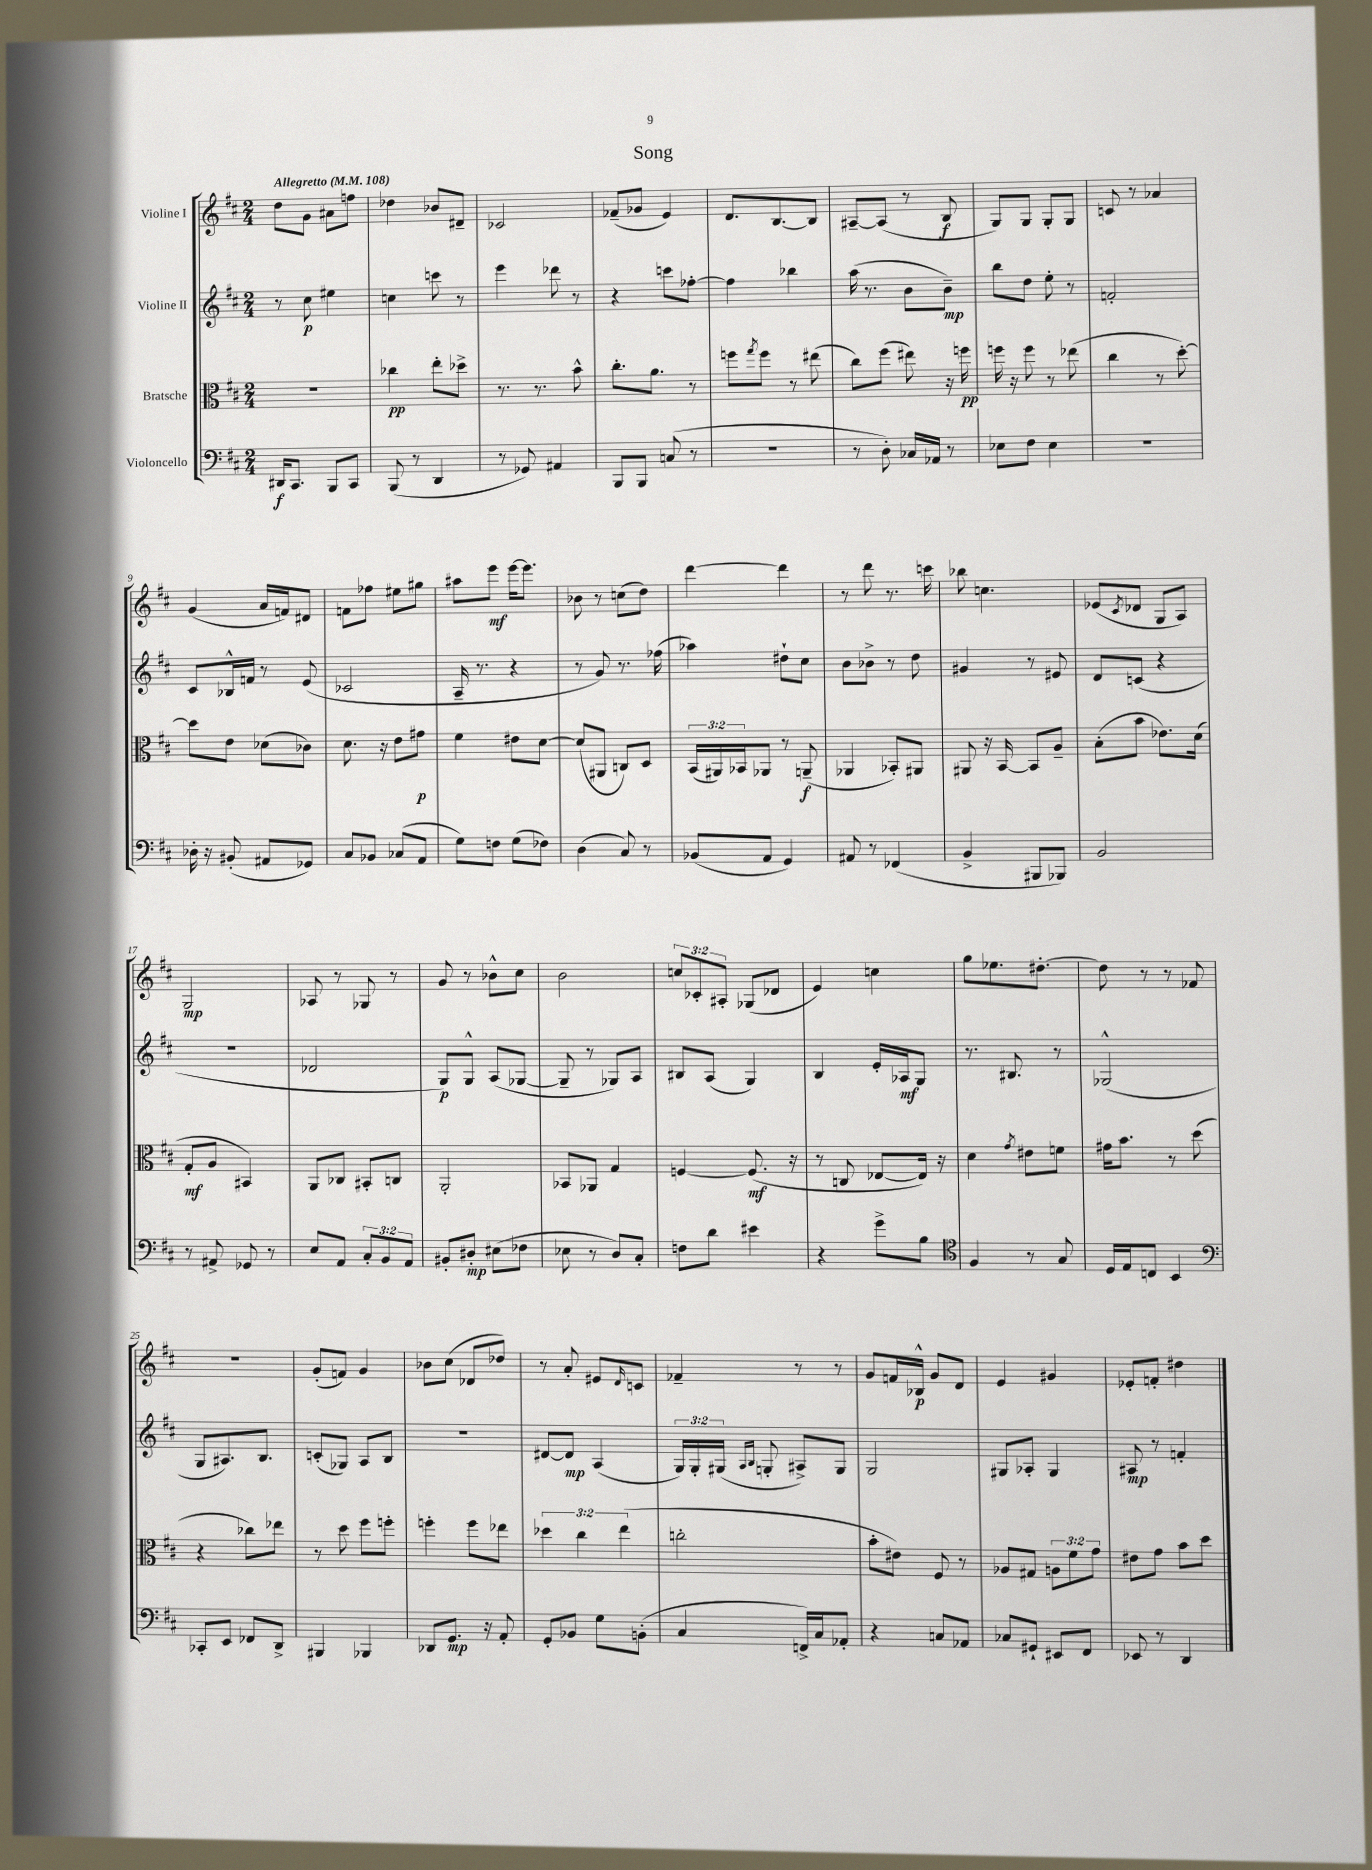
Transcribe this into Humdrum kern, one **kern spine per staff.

**kern	**kern	**kern	**kern
*staff4	*staff3	*staff2	*staff1
*clefF4	*clefC3	*clefG2	*clefG2
*k[f#c#]	*k[f#c#]	*k[f#c#]	*k[f#c#]
*M2/4	*M2/4	*M2/4	*M2/4
*MM108	*MM108	*MM108	*MM108
16DD#	2r	8r	8dd
8.CC#	.	.	.
.	.	8cc#	8g
8BBB	.	4ee#	8a#
8CC#	.	.	8ff
=	=	=	=
(8BBB	4cc-	4cc	4dd-
8r	.	.	.
4DD	8ee'	8ccc	8b-
.	8dd-^	8r	8d#~
=	=	=	=
8r	8.r	4eee	2c-
8GG-)	.	.	.
.	8.r	.	.
4AA#	.	8ddd-	.
.	8b^^	8r	.
=	=	=	=
8BBB	8.cc#'	4r	(8f-~
8BBB	.	.	8g-
.	8.a	.	.
(8C	.	8ccc	4e)
8r	8r	[8ff-'	.
=	=	=	=
2r	8ff	4ff-]	8.d
.	8qgg	.	.
.	8ff	.	.
.	.	.	[8.B
.	8r	4bb-	.
.	(8ee#	.	8B]
=	=	=	=
8r	8cc#)	(16aa	[8A#~
.	.	8.r	.
8D')	(8ff#	.	(8A#]
16C-	8ee#)	8b	8r
16AA-	.	.	.
8r	16r	8b~)	8B
.	16ff	.	.
=	=	=	=
8E-	16ff	8bb	8G)
.	16r	.	.
8F#	8ff	8dd	8G
4E-	8r	8ee'	8G'
.	(8ee-	8r	8G
=	=	=	=
2r	4cc#	2f'	8c
.	.	.	8r
.	8r	.	4a-
.	[8dd')	.	.
=	=	=	=
16D-'	8dd]	8c#	(4g
16r	.	.	.
(8BB#'	8e	16B-^^	.
.	.	16f	.
8AA#	(8d-	8r	16a
.	.	.	16f)
8GG-)	8c-)	(8e	8d#
=	=	=	=
8C#	8.d	2c-	8f
8BB-	.	.	8ff-
.	16r	.	.
(8C-	8e	.	8ee#
8AA	8g#	.	8gg#
=	=	=	=
8G)	4f#	16A~	8aa#
.	.	8.r	.
8F	.	.	8eee
(8G	8e#	4r	[16eee
.	.	.	8.eee]
8F-)	[8d	.	.
=	=	=	=
(4D	(8d]	8r	8b-
.	8AA#	8g)	8r
8C#)	8C)	8.r	(8cc
8r	8D	.	8dd)
.	.	(16ff-	.
=	=	=	=
(8BB-	(24BB	4aa-)	[4ddd
.	24AA#)	.	.
.	24BB-	.	.
8AA	8AA-	.	.
4GG)	8r	8dd#`	4ddd]
.	(8AA~	8cc#	.
=	=	=	=
8AA#	4AA-	8b	8r
8r	.	8b-^	8ddd
(4FF-	8BB-')	8r	8.r
.	8AA#	8dd	.
.	.	.	16ccc
=	=	=	=
4BB^	8AA#	4g#	8bb-
.	16r	.	4.cc
.	[16BB	.	.
8BBB#	8BB]	8r	.
8BBB-)	8A~	8e#	.
=	=	=	=
2BB	(8B'	8d	(8e-
.	.	.	8qc#
.	8b	(8c	8d-
.	8.e-)	4r	8G
.	.	.	8A)
.	(16d	.	.
=	=	=	=
8r	8G'	2r	2G
8AA#^	8A	.	.
8GG-	4BB#)	.	.
8r	.	.	.
=	=	=	=
8E	8AA	2d-	8A-
8AA	8C-	.	8r
12C#'	8BB#'	.	8G-
12BB	.	.	.
.	8C	.	8r
12AA	.	.	.
=	=	=	=
8BB#'	2AA'	8G)	8g
8D#'	.	8G^^	8r
(8E#	.	(8A	8b-^^
8F-	.	[8G-	8cc#
=	=	=	=
8E-	8BB-	8G-~]	2b
8r	8AA-	8r	.
8D)	4G	8G-)	.
8C#'	.	8A	.
=	=	=	=
8F	[4F	8B#	12cc
.	.	.	12c-'
8d	.	(8A	.
.	.	.	12A#'
4e#	(8.F]	4G)	(8G-
.	.	.	8d-
.	16r	.	.
=	=	=	=
4r	8r	4B	4e)
.	8C	.	.
8g^	[8E-	16e'	4cc
.	.	16A-	.
8B	16E-])	8G	.
.	16r	.	.
=	=	=	=
*clefC4	*	*	*
4F#	4d	8.r	8gg
.	.	.	8.ee-
.	.	8.B#	.
.	8qg	.	.
8r	8e#	.	.
.	.	.	[8.dd#'
8G	8f	8r	.
=	=	=	=
16D	16g#	(2G-^^	8dd#]
16E	8.b	.	.
8C	.	.	8r
4BB	8r	.	8r
.	(8dd	.	8f-
=	=	=	=
*clefF4	*	*	*
8CC-'	4r	8G	2r
8EE	.	8.A#)	.
8FF-	8cc-)	.	.
.	.	8.B	.
8DD^	8ee-	.	.
=	=	=	=
4BBB#	8r	(8c'	(8g'
.	8dd	8G-)	8f)
4BBB-	8ff#	8A	4g
.	8ff'	8B	.
=	=	=	=
8DD-	4ff'	2r	8b-
8.GG	.	.	(8cc#
.	8ff	.	8d-
16r	.	.	.
8AA'	8ee-	.	8dd-)
=	=	=	=
8GG'	6dd-	[8d#	8r
8BB-	.	8d#]	8a'
.	6cc#	.	.
8G	.	(4A	8e#
.	(6ee	.	.
.	.	.	16qqd
(8BB'	.	.	8c
=	=	=	=
4C#	2cc'	24G)	4f-~
.	.	24G'	.
.	.	(24G#	.
.	.	16qqA	.
.	.	16qqB	.
.	.	8G'	.
16FF^)	.	8A#^)	8r
16C#	.	.	.
8AA-'	.	8G	8r
=	=	=	=
4r	8b'	2G	8g
.	8e#)	.	16f
.	.	.	16B-^^
8C	8F#	.	8g
8AA-	8r	.	8d
=	=	=	=
8C-	8A-	8G#	4e
8GG#`	8G#	8A-'	.
8EE#	12A	4G#	4g#
.	12f#	.	.
8FF#	.	.	.
.	12g	.	.
=	=	=	=
8EE-	8e#	8A#	8e-'
8r	8g	8r	8f'
4DD	8b	4f'	4dd#
.	8dd	.	.
==	==	==	==
*-	*-	*-	*-
